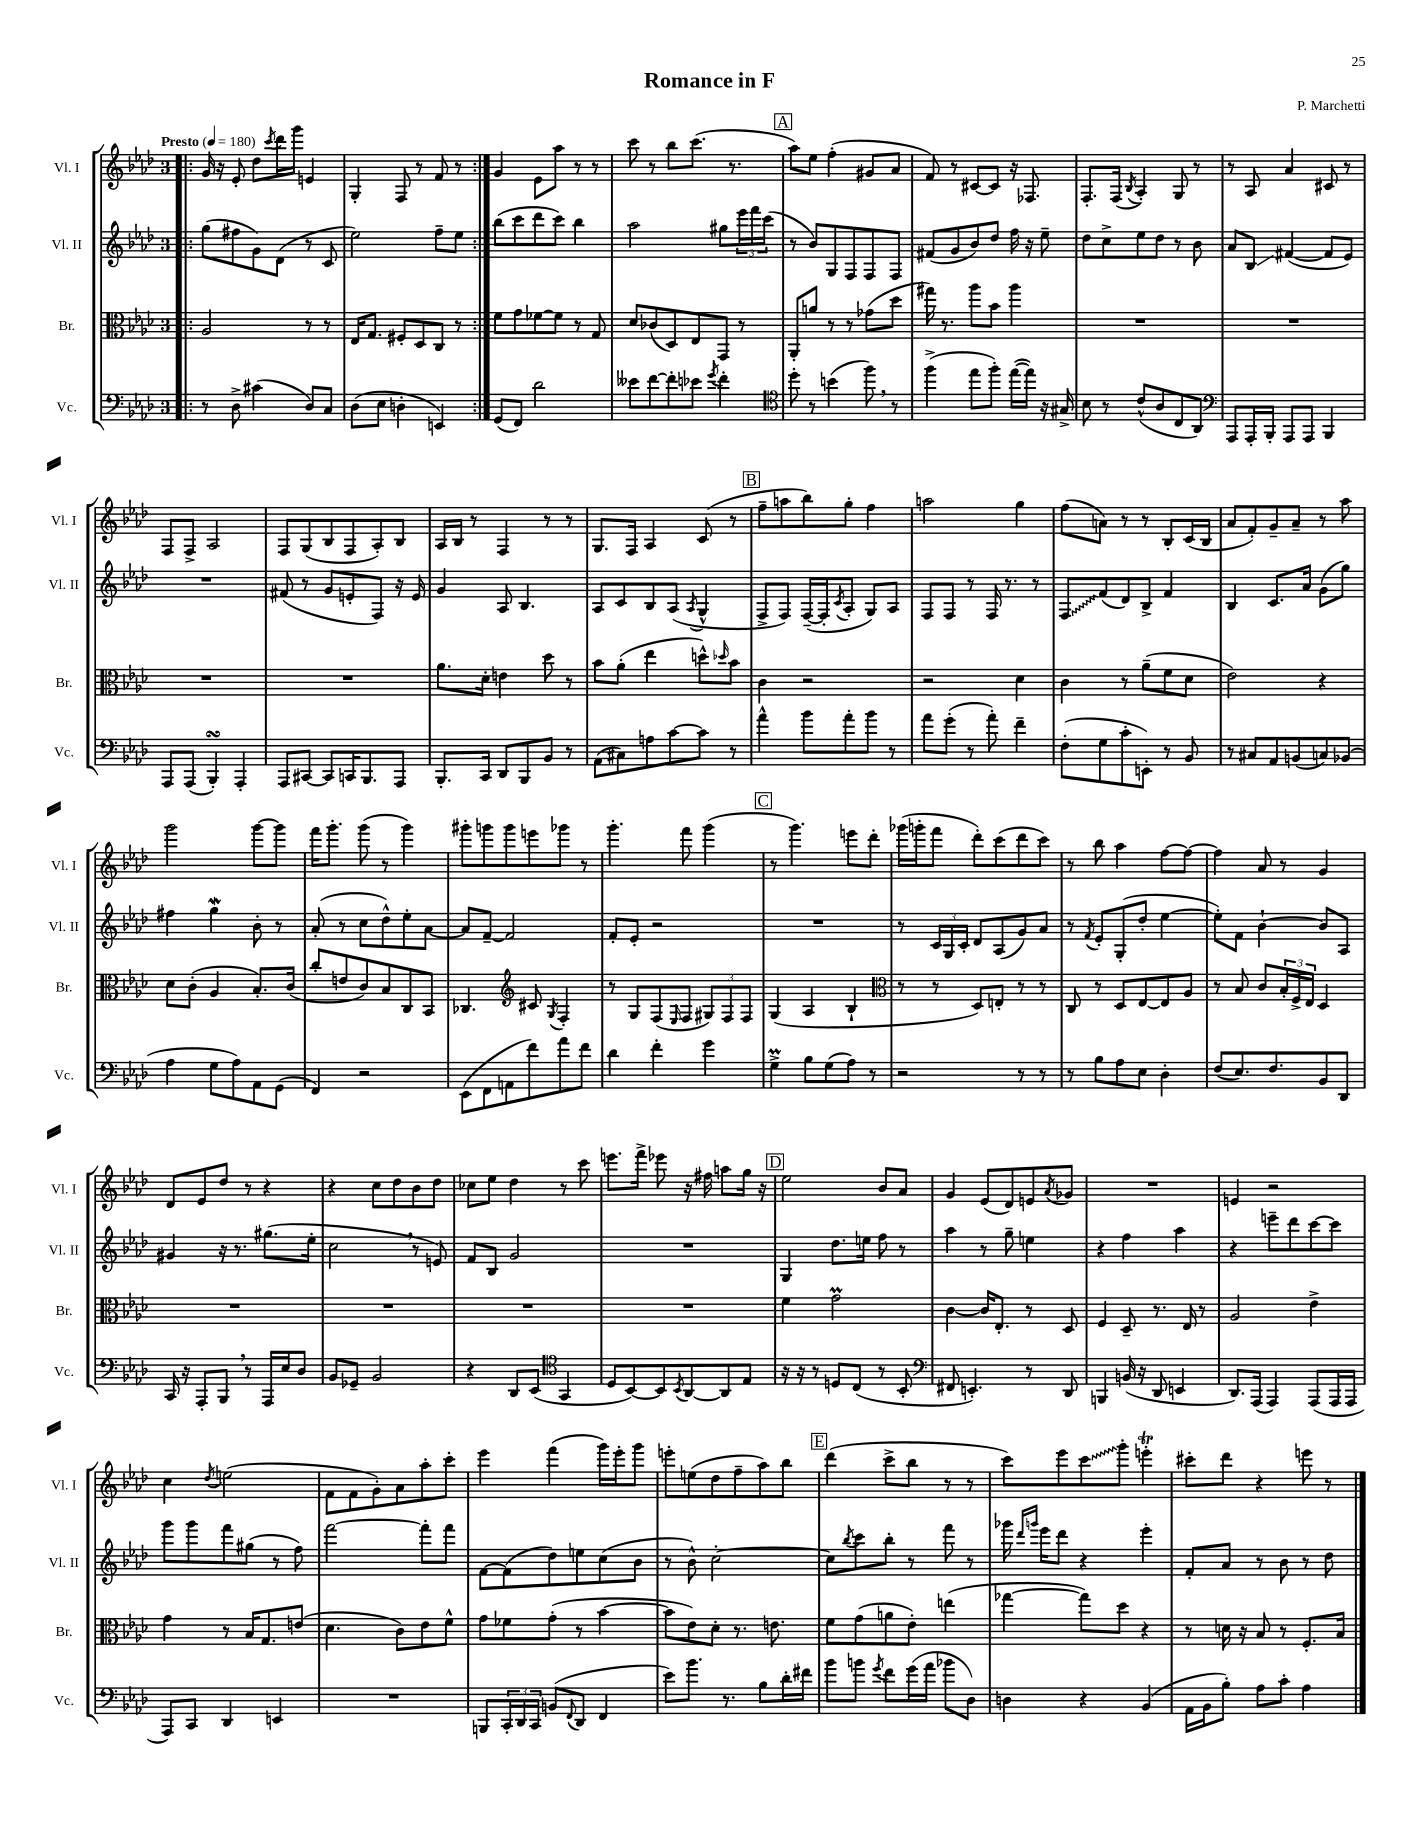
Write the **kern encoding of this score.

**kern	**kern	**kern	**kern
*staff4	*staff3	*staff2	*staff1
*clefF4	*clefC3	*clefG2	*clefG2
*k[b-e-a-d-]	*k[b-e-a-d-]	*k[b-e-a-d-]	*k[b-e-a-d-]
*M3/4	*M3/4	*M3/4	*M3/4
*MM180	*MM180	*MM180	*MM180
=!|:	=!|:	=!|:	=!|:
8r	2A-	(8gg	16g
.	.	.	16r
8D-^	.	8ff#	8e-'
(4c#	.	8g)	8dd-
.	.	.	8qccc
.	.	(8d-	16ddd-
.	.	.	16ggg
8D-)	8r	8r	4e
8C	8r	8c	.
=	=	=	=
(8D-	16E-	2ee-)	4G'
.	8.G	.	.
8E-	.	.	.
4D'	8F#'	.	8F
.	8D-	.	8r
4EE)	8C	8ff~	8f
.	8r	8ee-	8r
=:|!	=:|!	=:|!	=:|!
(8GG	8f	(8bb-	4g
8FF)	8g	8ccc	.
2d-	[8f-	8ddd-	8e-
.	8f-]	8ccc)	8aa-
.	8r	4bb-	8r
.	8G	.	8r
=	=	=	=
8e--	8d-	2aa-	8ccc
[8f	(8c-	.	8r
8f']	8D-)	.	8bb-
8e-	8E-	.	(8.ccc
8qg	.	.	.
4f'	8GG	8gg#	.
.	.	.	8.r
.	8r	24eee-	.
.	.	24fff	.
.	.	(24ccc	.
=	=	=	=
*clefC4	*	*	*
8dd-'	8AA-'	8r	8aa-)
8r	8a	8b-)	8ee-
(4b	8r	8G	(4ff'
.	8r	8F	.
8ff)	(8g-	8F	8g#
8r	8dd-	8F	8a-
=	=	=	=
(4ff^	16gg#)	(8f#	8f)
.	8.r	.	.
.	.	8g	8r
8ee-	8aa-	8b-)	[8c#
8ff')	8b-	8dd-	8c#]
([16ee-	4aa-	16ff	16r
16ee-])	.	16r	8.F-
16r	.	8ee-~	.
16G#^	.	.	.
=	=	=	=
8B-	2.r	8dd-	8.F'
8r	.	8cc^	.
.	.	.	(16F
.	.	.	8qB-
(8c^^	.	8ee-	4A-')
8A-	.	8dd-	.
8C	.	8r	8G
8AA-)	.	8b-	8r
=	=	=	=
*clefF4	*	*	*
8AAA-	2.r	8a-	8r
16AAA-'	.	8B-	8A-
16BBB-'	.	.	.
8AAA-	.	([4f#	4a-
8AAA-	.	.	.
4BBB-	.	8f#]	8c#
.	.	8e-)	8r
=	=	=	=
8AAA-	2.r	2.r	8F
(8AAA-	.	.	8F^
4BBB-')	.	.	2A-
4AAA-'	.	.	.
=	=	=	=
8AAA-	2.r	(8f#	8F
[8CC#	.	8r	(8G
8CC#]	.	8g	8B-
16CC	.	8e'	8F
8.BBB-	.	.	.
.	.	8F)	8A-')
8AAA-	.	16r	8B-
.	.	16e	.
=	=	=	=
8.BBB-'	8.a-	4g	16A-
.	.	.	16B-
.	.	.	8r
16CC	16d-'	.	.
8DD-	4e	8A-	4F
8BBB-	.	4.B-	.
8BB-	8dd-	.	8r
8r	8r	.	8r
=	=	=	=
(8AA-	8b-	8A-	8.G
8C#)	(8a-'	8c	.
.	.	.	16F
8A	4ee-	8B-	4A-
[8c	.	(8A-	.
.	.	8qA-	.
8c]	8dd^^)	4G^^	(8c
.	16qqdd-	.	.
8r	8b-	.	8r
=	=	=	=
4a-^^	4c	8F^	8ff~
.	.	8F)	8aa
8b-	2r	([16F~	8bb-)
.	.	16F']	.
.	.	8qc	.
8a-'	.	8A-'	8gg'
8b-	.	8G)	4ff
8r	.	8A-	.
=	=	=	=
8a-	2r	8F	2aa
(8g'	.	8F	.
8r	.	8r	.
8a-')	.	16F	.
.	.	8.r	.
4f~	4d-	.	4gg
.	.	8r	.
=	=	=	=
(8F'	4c	8F	(8ff
8G	.	(8f	8a)
8c'	8r	8d-)	8r
8EE')	(8a-~	8B-^	8r
8r	8f	4f	8B-'
8BB-	8d-	.	(16c
.	.	.	16B-
=	=	=	=
8r	2e-)	4B-	8a-
8C#	.	.	8f')
8AA-	.	8.c	8g~
(8BB	.	.	8a-~
.	.	16a-	.
8C)	4r	(8g	8r
(8BB-	.	8gg)	8aa-
=	=	=	=
4A-	8d-	4ff#	2ggg
.	(8c'	.	.
8G	4A-	4gg	.
8A-)	.	.	.
8AA-	8.B-')	8b-'	[8ggg
(8GG	.	8r	8ggg]
.	(16c	.	.
=	=	=	=
4FF)	8cc'	(8a-'	16fff
.	.	.	8.ggg'
.	8e	8r	.
2r	8c)	8cc	(8ggg
.	8B-	8dd-^^)	8r
.	8C	8ee-'	4ggg)
.	8BB-	[8a-	.
=	=	=	=
(8EE-	4.C-	8a-]	8ggg#'
8FF	.	[8f~	8ggg
8AA	.	2f]	8ggg
*	*clefG2	*	*
8f)	8c#	.	8eee
.	8qG	.	.
8a-	4F'	.	8ggg-
8f	.	.	8r
=	=	=	=
4d-	8r	8f'	4.ggg'
.	8G	8e-'	.
4f'	(8F	2r	.
.	16qqE-	.	.
.	8F	.	8fff
4g	12G#)	.	(4ggg
.	12F	.	.
.	12F	.	.
=	=	=	=
4G^	(4G	2.r	8r
.	.	.	4.ggg)
8B-	4A-	.	.
(8G	.	.	.
8A-)	4B-`	.	8eee
8r	.	.	8ddd-'
=	=	=	=
*	*clefC3	*	*
2r	8r	8r	(16ggg-
.	.	.	16ggg'
.	8r	24c	8fff
.	.	24G	.
.	.	24c'	.
.	8D-)	8d-	8ddd-')
.	8E'	(8A-	(8ccc
8r	8r	8g)	8ddd-
8r	8r	8a-	8ccc)
=	=	=	=
8r	8C	8r	8r
.	.	8qf	.
8B-	8r	8e-'	8bb-
8A-	8D-	(8G'	4aa-
8E-	[8E-	8dd-'	.
4D-'	8E-]	[4ee-	[8ff
.	8A-	.	8ff_
=	=	=	=
(8F	8r	8ee-'])	4ff]
8.E-)	8B-	8f	.
.	8c	[4b-`	8a-
8.F	.	.	.
.	24B-'	.	8r
.	24F^	.	.
.	24E-	.	.
8BB-	4D-	8b-]	4g
8DD-	.	8A-	.
=	=	=	=
16CC	2.r	4g#	8d-
16r	.	.	.
8AAA-'	.	.	8e-
8BBB-	.	16r	8dd-
.	.	8.r	.
8r	.	.	8r
16AAA-	.	(8.gg#	4r
16E-	.	.	.
8D-	.	.	.
.	.	16ee-'	.
=	=	=	=
8BB-	2.r	2cc	4r
8GG-~	.	.	.
2BB-	.	.	8cc
.	.	.	8dd-
.	.	8r	8b-
.	.	8e)	8dd-
=	=	=	=
4r	2.r	8f	8cc-
.	.	8B-	8ee-
8DD-	.	2g	4dd-
(8EE-	.	.	.
*clefC4	*	*	*
4GG	.	.	8r
.	.	.	8ccc
=	=	=	=
8D-	2.r	2.r	8.eee
[8BB-)	.	.	.
.	.	.	16fff^
8BB-]	.	.	8eee-
8qBB-	.	.	.
[8AA-	.	.	16r
.	.	.	16ff#
8AA-]	.	.	8aa
8E-	.	.	16gg
.	.	.	16r
=	=	=	=
16r	4f	4G	2ee-
16r	.	.	.
8r	.	.	.
8D	2g	8.dd-	.
(8C	.	.	.
.	.	16ee	.
8r	.	8ff	8b-
8BB-'	.	8r	8a-
=	=	=	=
*clefF4	*	*	*
8FF#	[4c	4aa-	4g
4.EE')	.	.	.
.	16c]	8r	(8e-
.	8.E-'	.	.
.	.	8gg~	8d-)
8r	8r	4ee	8e
.	.	.	8qa-
8DD-	8D-	.	8g-
=	=	=	=
4BBB	4F	4r	2.r
(16BB	8D-~	4ff	.
16r	.	.	.
8DD-	8.r	.	.
4EE	.	4aa-	.
.	16E-	.	.
.	8r	.	.
=	=	=	=
8.DD-)	2A-	4r	4e
(16AAA-	.	.	.
4AAA-)	.	8eee~	2r
.	.	8ddd-	.
(8AAA-	4e-^	[8ccc	.
16AAA-	.	8ccc]	.
16AAA-	.	.	.
=	=	=	=
8AAA-)	4g	8ggg	4cc
8CC	.	8ggg	.
.	.	.	8qdd-
4DD-	8r	8fff	(2ee
.	16B-	(8gg#	.
.	8.G	.	.
4EE	.	8r	.
.	(8e	8ff)	.
=	=	=	=
2.r	4.d-	[2fff	8f
.	.	.	8f
.	.	.	8g')
.	8c)	.	8a-
.	8e-	8fff']	8aa-'
.	8f^^	8fff	8ccc'
=	=	=	=
8BBB	8g	[8f	4eee-
24CC'	8f-	(8f]	.
24DD-	.	.	.
24CC	.	.	.
(8BB	(8g'	8dd-)	(4fff
8qqFF	.	.	.
8DD-	8r	8ee	.
4FF	[4b-	(8cc	16ggg)
.	.	.	16eee-'
.	.	8b-	8ggg
=	=	=	=
8e-)	8b-]	8r	8eee'
8.b-	8e-)	8b-^^)	(8ee
.	8d-'	[2cc'	8dd-
8.r	.	.	.
.	8.r	.	8ff~
8B-	.	.	8aa-)
.	8.e	.	.
16d-'	.	.	8bb-
16f#	.	.	.
=	=	=	=
8b-	8f	8cc]	(4ddd-
.	.	8qbb-	.
8b	(8g	8ccc	.
8qg	.	.	.
8f	8a	8bb-'	8ccc^
(16g	8e-')	8r	8bb-
16a-	.	.	.
8b-	(4ee	8fff	8r
8D-)	.	8r	8r
=	=	=	=
4D	[4gg-	16ggg-	8ccc)
.	.	16qqddd-	.
.	.	16qqggg	.
.	.	16eee-	.
.	.	8ddd-	8eee-
4r	8gg-])	4r	8ccc
.	8dd-	.	8ggg'
(4BB-	4r	4eee-'	4eee'
=	=	=	=
16AA-	8r	8f'	8ccc#'
16BB-	.	.	.
8B-')	16d	8a-	8ddd-
.	16r	.	.
8A-	8B-	8r	4r
8c'	8r	8b-	.
4A-	8.F'	8r	8eee
.	.	8dd-	8r
.	16B-	.	.
==	==	==	==
*-	*-	*-	*-
